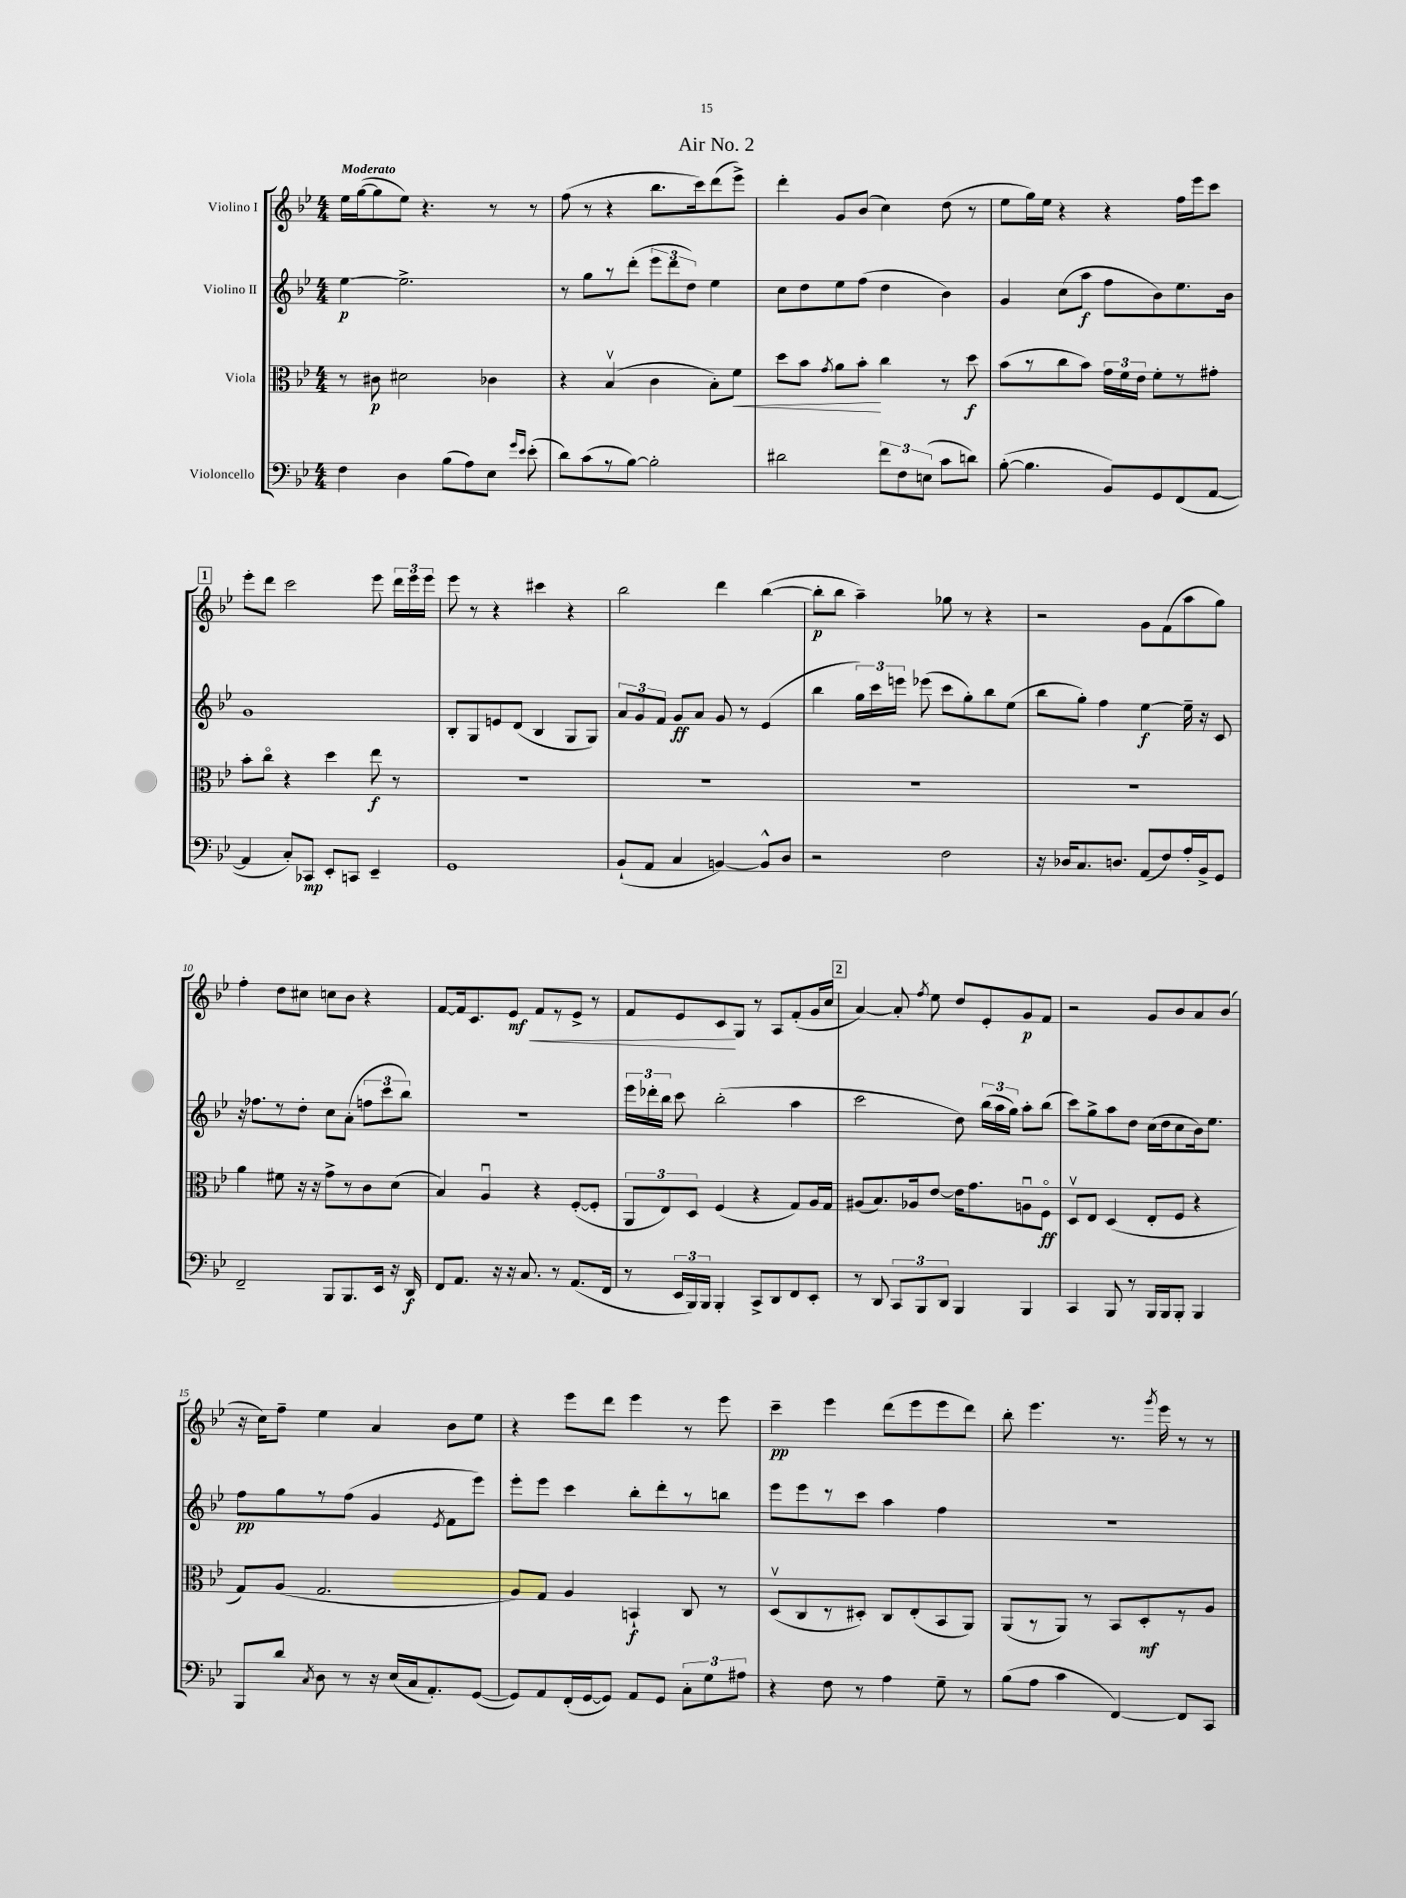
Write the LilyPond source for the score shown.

\header { title = "Air No. 2" }
<<
\new StaffGroup <<
\new Staff = "s0" \with { instrumentName = "Violino I" } {
    \clef treble \key bes \major \numericTimeSignature \time 4/4 \tempo "Moderato"
    \autoBeamOff ees''16[ g''16~( g''8 ees''8]) r4. r8 r8 |
    f''8( r8 r4 bes''8.[ c'''16) d'''8( ees'''8]->) |
    d'''4-. g'8[ bes'8]( c''4) d''8( r8 |
    ees''8[ g''16) ees''16] r4 r4 f''16[ ees'''16 c'''8] |
    \mark \markup { \box "1" } ees'''8[-. d'''8] c'''2 ees'''8 \tuplet 3/2 { d'''16[ ees'''16 ees'''16] } |
    ees'''8 r8 r4 cis'''4 r4 |
    bes''2 d'''4 bes''4~( |
    bes''8[-.\p bes''8] a''4--) ges''8 r8 r4 |
    r2 g'8[ f'8( a''8 g''8]) |
    f''4-. d''8[ cis''8] c''8[ bes'8] r4 |
    f'8[~ f'16 c'8. ees'8]\mf\< f'8[ r8 ees'8]-> r8 |
    f'8[ ees'8 c'8\! g8] r8 a8[ f'8-.( g'16 c''16] |
    \mark \markup { \box "2" } a'4~) a'8-. \acciaccatura { f''8 } ees''8 d''8[ ees'8-. g'8\p f'8] |
    r2 g'8[ bes'8 a'8 bes'8]( |
    r16 c''16[) f''8]-- ees''4 a'4 bes'8[ ees''8] |
    r4 ees'''8[ d'''8] ees'''4 r8 ees'''8 |
    c'''4--\pp ees'''4 d'''8[( ees'''8 ees'''8 d'''8]) |
    bes''8-. ees'''4. r8. \acciaccatura { g'''8 } ees'''16 r8 r8 \bar "|." |
}
\new Staff = "s1" \with { instrumentName = "Violino II" } {
    \clef treble \key bes \major \numericTimeSignature \time 4/4
    \autoBeamOff ees''4~\p ees''2.-> |
    r8 g''8[ r8 d'''8]-.( \tuplet 3/2 { ees'''8[ d'''8 d''8]) } ees''4 |
    c''8[ d''8 ees''8 f''8]( d''4 bes'4) |
    g'4 c''8[( a''8]\f f''8[ bes'8) ees''8. bes'16] |
    \mark \markup { \box "1" } g'1 |
    bes8[-. g8 e'8 d'8]( bes4 g8[ g8]) |
    \tuplet 3/2 { a'8[ g'8 f'8] } g'8[\ff a'8] g'8 r8 ees'4( |
    bes''4 \tuplet 3/2 { g''16[) c'''16 e'''16] } ees'''8( c'''8[ g''8-.) bes''8 ees''8]( |
    bes''8[ g''8]-.) f''4 ees''4~\f ees''16-- r16 c'8 |
    r16 fes''8.[ r8 d''8]-. c''8[ a'8]-.( \tuplet 3/2 { f''8[ c'''8 bes''8]) } |
    r1 |
    \tuplet 3/2 { ees'''16[ des'''16-. bes''16] } c'''8 bes''2-.( a''4 |
    \mark \markup { \box "2" } c'''2 d''8) \tuplet 3/2 { bes''16[( a''16 g''16]) } a''8[-. bes''8]( |
    c'''8[) g''8-> a''8 d''8] c''16[( d''16 c''8 bes'16) ees''8.] |
    f''8[\pp g''8 r8 f''8]( g'4 \acciaccatura { ees'8 } f'8[ ees'''8]) |
    ees'''8[-. ees'''8] c'''4 bes''8[-. d'''8-. r8 b''8] |
    ees'''8[ ees'''8 r8 c'''8] a''4 f''4 |
    R1 \bar "|." |
}
\new Staff = "s2" \with { instrumentName = "Viola" } {
    \clef alto \key bes \major \numericTimeSignature \time 4/4
    \autoBeamOff r8 cis'8\p dis'2 ces'4 |
    r4 bes4\upbow( c'4 bes8[-.) f'8]\< |
    d''8[ bes'8] \acciaccatura { g'8 } a'8[ bes'8]-.\! c''4 r8 d''8\f |
    bes'8[( r8 c''8 bes'8]) \tuplet 3/2 { g'16[ f'16 ees'16] } f'8[-. r8 gis'8]-. |
    \mark \markup { \box "1" } bes'8[-. c''8]\flageolet r4 d''4 ees''8\f r8 |
    R1 |
    R1 |
    R1 |
    R1 |
    a'4 fis'8 r16 r16 g'8[-> r8 c'8 d'8]( |
    bes4) a4\downbow r4 f8[~-.( f8]-. |
    \tuplet 3/2 { a,8[ ees8) d8] } f4( r4 g8[) a16 g16] |
    \mark \markup { \box "2" } ais8[( bes8.) aes16 ees'8]~ ees'16[ g'8. a8\downbow f8]\flageolet\ff |
    d8[\upbow ees8] d4( ees8[-. f8] r4 |
    g8[) a8]( g2. |
    a8[) g8] a4 b,4-!\f c8 r8 |
    d8[\upbow( c8 r8 dis8]-.) c8[ ees8-.( bes,8 a,8]) |
    a,8[( r8 a,8]) r8 bes,8[ d8-.\mf r8 a8] \bar "|." |
}
\new Staff = "s3" \with { instrumentName = "Violoncello" } {
    \clef bass \key bes \major \numericTimeSignature \time 4/4
    \autoBeamOff f4 d4 bes8[( a8) ees8] \grace { g'16[ ees'16] } ees'8-.( |
    d'8[) c'8( r8 bes8]~) bes2-. |
    dis'2 \tuplet 3/2 { f'8[ f8 e8]( } c'8[ d'8]) |
    bes8~-.( bes4. bes,8[) g,8 f,8( a,8]~ |
    \mark \markup { \box "1" } a,4 c8[-.) ces,8]\mp ees,8[-. c,8] ees,4-- |
    g,1 |
    bes,8[-!( a,8] c4 b,4~) b,8[-^ d8] |
    r2 f2 |
    r16 des16[ c8. d8.] a,8[( f8) a16-. bes,16-> g,8] |
    f,2-- bes,,8[ bes,,8. ees,16] r16 d,16\f |
    f,8[ a,8.] r16 r16 c8. r8 a,8.[( f,16] |
    r8 \tuplet 3/2 { ees,16[ bes,,16) bes,,16] } bes,,4-. c,8[-> d,8 f,8 ees,8]-. |
    \mark \markup { \box "2" } r8 d,8 \tuplet 3/2 { c,8[ bes,,8 d,8] } bes,,4 bes,,4 |
    c,4 bes,,8 r8 bes,,16[ bes,,16 bes,,8]-. bes,,4 |
    bes,,8[ d'8] \acciaccatura { c8 } d8 r8 r16 ees16[( c16 a,8.-.) g,8]~( |
    g,8[) a,8 f,16-.( g,16~ g,8]) a,8[ g,8] \tuplet 3/2 { c8[-. g8 ais8] } |
    r4 f8 r8 a4 g8-- r8 |
    bes8[( a8] c'4 f,4~) f,8[ c,8] \bar "|." |
}
>>
>>
